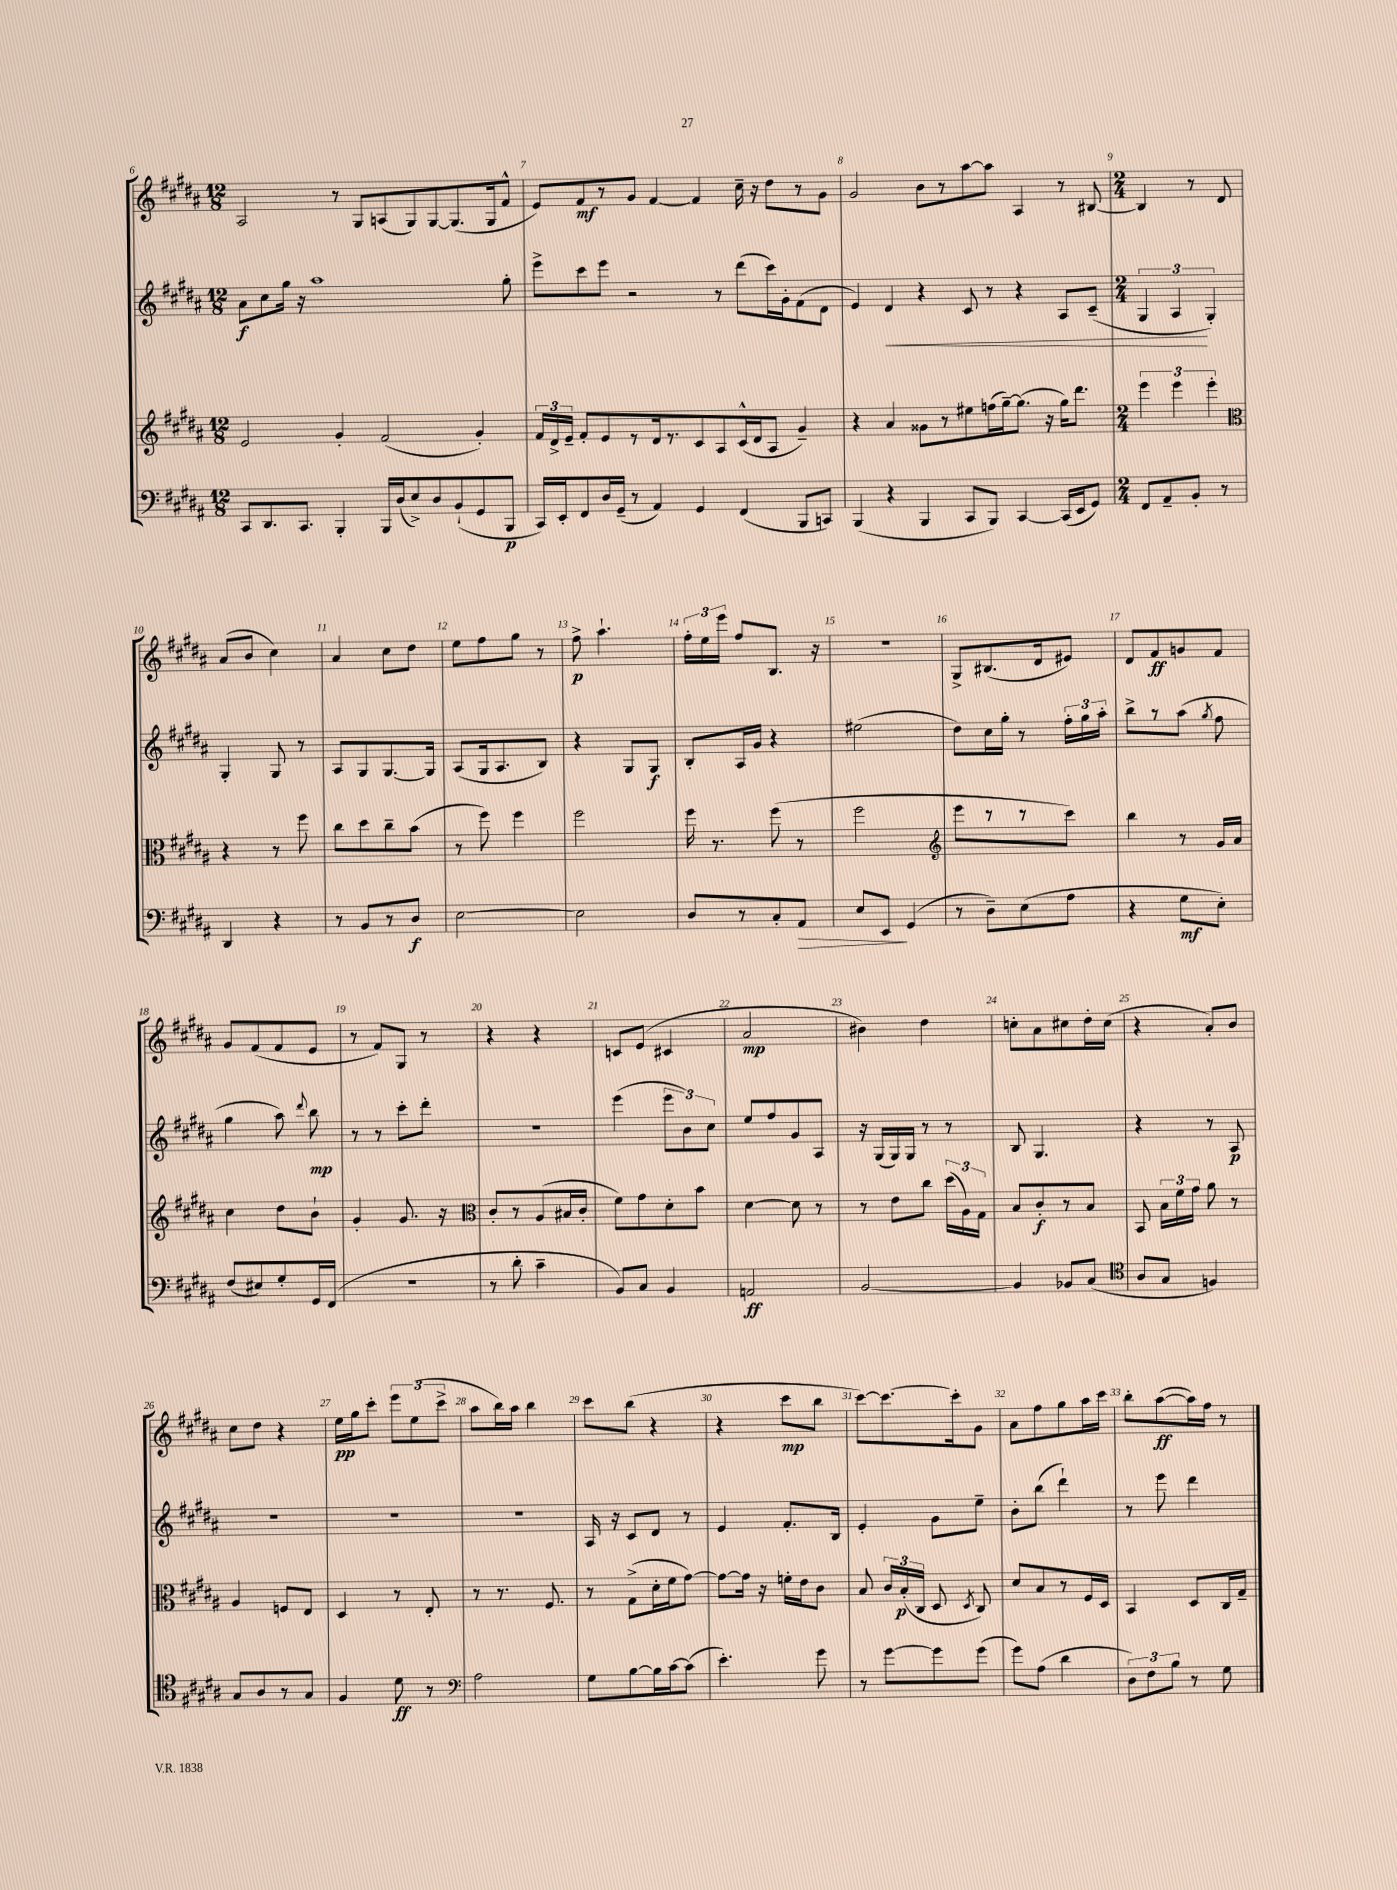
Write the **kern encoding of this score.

**kern	**kern	**kern	**kern
*staff4	*staff3	*staff2	*staff1
*clefF4	*clefG2	*clefG2	*clefG2
*k[f#c#g#d#a#]	*k[f#c#g#d#a#]	*k[f#c#g#d#a#]	*k[f#c#g#d#a#]
*M12/8	*M12/8	*M12/8	*M12/8
8CC#	2e	8a#	2A#
8.DD#	.	8cc#	.
.	.	16gg#	.
8.CC#	.	16r	.
.	.	1aa#	.
4BBB'	4g#'	.	8r
.	.	.	8G#
16BBB	(2f#	.	(8A
(16D#	.	.	.
8E^)	.	.	8G#)
8D#	.	.	[8G#
(8BB`	.	.	(8.G#]
8GG#	4g#')	.	.
.	.	.	16G#
8BBB	.	8gg#'	8f#^^
=	=	=	=
16CC#)	24f#	8eee^	8e)
.	24d#^	.	.
16EE'	.	.	.
.	24e~	.	.
8FF#	8f#'	8ccc#	8f#
16D#	8e	8eee	8r
(16GG#~	.	.	.
8r	8r	2r	8g#
4AA#)	16d#	.	[4f#
.	8.r	.	.
4GG#	8c#	.	4f#]
.	8A#	8r	.
(4FF#	(16c#^^	(8ddd#	16cc#~
.	16d#	.	16r
.	8A#	16ccc#)	8dd#
.	.	16g#'	.
8BBB	4g#~)	(8f#	8r
8CC)	.	8d#	8g#
=	=	=	=
(4BBB	4r	4e)	2g#
4r	4a#	4d#	.
4BBB	8g##	4r	8b
.	8r	.	8r
8CC#	8ee#	8c#	[8aa#
8BBB)	(16ff	8r	8aa#]
.	[16gg#~)	.	.
[4CC#	(8.gg#]	4r	4A#
.	16r	.	.
(16CC#]	16gg#)	8A#	8r
16EE	8.ddd#	.	.
8GG#)	.	(8c#~	[8B#
=	=	=	=
*M2/4	*M2/4	*M2/4	*M2/4
8FF#	6eee	6G#	4B#]
8AA#~	.	.	.
.	6eee	6A#	.
8BB'	.	.	8r
.	6eee'	6G#')	.
8r	.	.	8d#
=	=	=	=
*	*clefC3	*	*
4DD#	4r	4G#'	(8a#
.	.	.	8b
4r	8r	8G#	4cc#)
.	8ff#	8r	.
=	=	=	=
8r	8cc#	8A#	4a#
8BB	8dd#	8G#	.
8r	8cc#~	[8.G#	8cc#
8D#	(8b	.	8dd#
.	.	16G#]	.
=	=	=	=
[2E	8r	(8A#	8ee
.	8ff#)	16G#	8ff#
.	.	8.A#	.
.	4ff#	.	8gg#
.	.	8B)	8r
=	=	=	=
2E]	2ff#	4r	8ff#^
.	.	.	4.aa#`
.	.	8G#	.
.	.	8G#	.
=	=	=	=
8D#	16ff#	8B'	24ff#'
.	.	.	24ee
.	8.r	.	.
.	.	.	24eee
8r	.	16A#	8ff#
.	.	16g#	.
8C#'	(8ff#	4r	8.B
8AA#	8r	.	.
.	.	.	16r
=	=	=	=
8E	2ff#	(2ee#	2r
8EE	.	.	.
(4GG#	.	.	.
=	=	=	=
*	*clefG2	*	*
8r	8eee	8dd#)	8G#^
8D#~)	8r	16cc#	(8.B#
.	.	16gg#'	.
(8E	8r	8r	.
.	.	.	16d#
8A#	8ccc#)	24ff#'	8e#)
.	.	24gg#	.
.	.	24aa#'	.
=	=	=	=
4r	4bb	8bb^	8d#
.	.	8r	8f#
8G#	8r	(8aa#	8g
.	.	8qgg#	.
8E')	16g#	8ff#	8f#
.	16a#	.	.
=	=	=	=
(8F#	4cc#	4gg#	8g#
8E#)	.	.	(8f#
8G#'	8dd#	8aa#)	8f#
.	.	8qqddd#	.
16GG#	8b`	8bb	8e
(16FF#	.	.	.
=	=	=	=
2r	4g#'	8r	8r
.	.	8r	8f#)
.	8.g#	8ccc#'	8G#
.	.	8ddd#'	8r
.	16r	.	.
=	=	=	=
*	*clefC3	*	*
8r	8c#'	2r	4r
8d#'	8r	.	.
4c#~	(8A#	.	4r
.	16B#	.	.
.	16c#'	.	.
=	=	=	=
8BB)	8f#)	(4eee	8c
8C#	8g#	.	(8e
4BB	8d#'	12eee	4c#
.	.	12b)	.
.	8b	.	.
.	.	12cc#	.
=	=	=	=
2AA	[4d#	8ee	2a#
.	.	8ff#	.
.	8d#]	8g#	.
.	8r	8A#	.
=	=	=	=
[2BB	8r	16r	4b#)
.	.	(16G#	.
.	8e	16G#)	.
.	.	16G#	.
.	8cc#	8r	4dd#
.	(24dd#	8r	.
.	24A#)	.	.
.	24G#	.	.
=	=	=	=
4BB]	8B	8B	8cc'
.	8c#'	4.G#	8a#
8BB-	8r	.	8cc#
(8C#	8B	.	16dd#'
.	.	.	(16cc#
=	=	=	=
*clefC4	*	*	*
8A#	8BB	4r	4r
8G#	24B	.	.
.	24f#	.	.
.	24g#	.	.
4F)	8a#	8r	8a#')
.	8r	8A#	8b
=	=	=	=
8G#	4A#	2r	8cc#
8A#	.	.	8dd#
8r	8F	.	4r
8G#	8E	.	.
=	=	=	=
4F#	4D#	2r	16ee
.	.	.	16gg#
.	.	.	8ccc#'
8d#	8r	.	12eee
.	.	.	(12ee
8r	8E'	.	.
.	.	.	12ccc#^
=	=	=	=
*clefF4	*	*	*
2A#	8r	2r	8aa#
.	8.r	.	16bb)
.	.	.	16aa#
.	.	.	4bb
.	8.F#	.	.
=	=	=	=
8G#	8r	16A#	8ccc#
.	.	16r	.
[8B	(8G#^	8c#	(8bb
16B]	16d#'	8d#	4r
[16c#	16f#	.	.
(8c#]	[8g#)	8r	.
=	=	=	=
4.e')	8g#_	4e	4r
.	16g#]	.	.
.	16r	.	.
.	16f'	8.f#'	8ccc#
.	16e	.	.
8g#	8c#	.	8bb
.	.	16B	.
=	=	=	=
8r	8B	4e'	[8ccc#)
[8g#	24c#	.	8.ccc#_
.	(24B'	.	.
.	24C#	.	.
8g#]	8D#	8g#	.
.	.	.	16ccc#']
.	8qD#	.	.
(8g#	8C#)	8ee~	8g#
=	=	=	=
8g#)	8d#	8b'	8a#
(8A#	8B	(8bb	8ff#
4d#	8r	4ddd#`)	8gg#
.	16F#	.	16aa#
.	16D#	.	16ccc#
=	=	=	=
12D#)	4BB	8r	8bb'
12F#	.	.	.
.	.	8eee	([8aa#
12B	.	.	.
8r	8D#	4ddd#	16aa#])
.	.	.	16ff#
8G#	16C#	.	8r
.	16G#~	.	.
==	==	==	==
*-	*-	*-	*-
